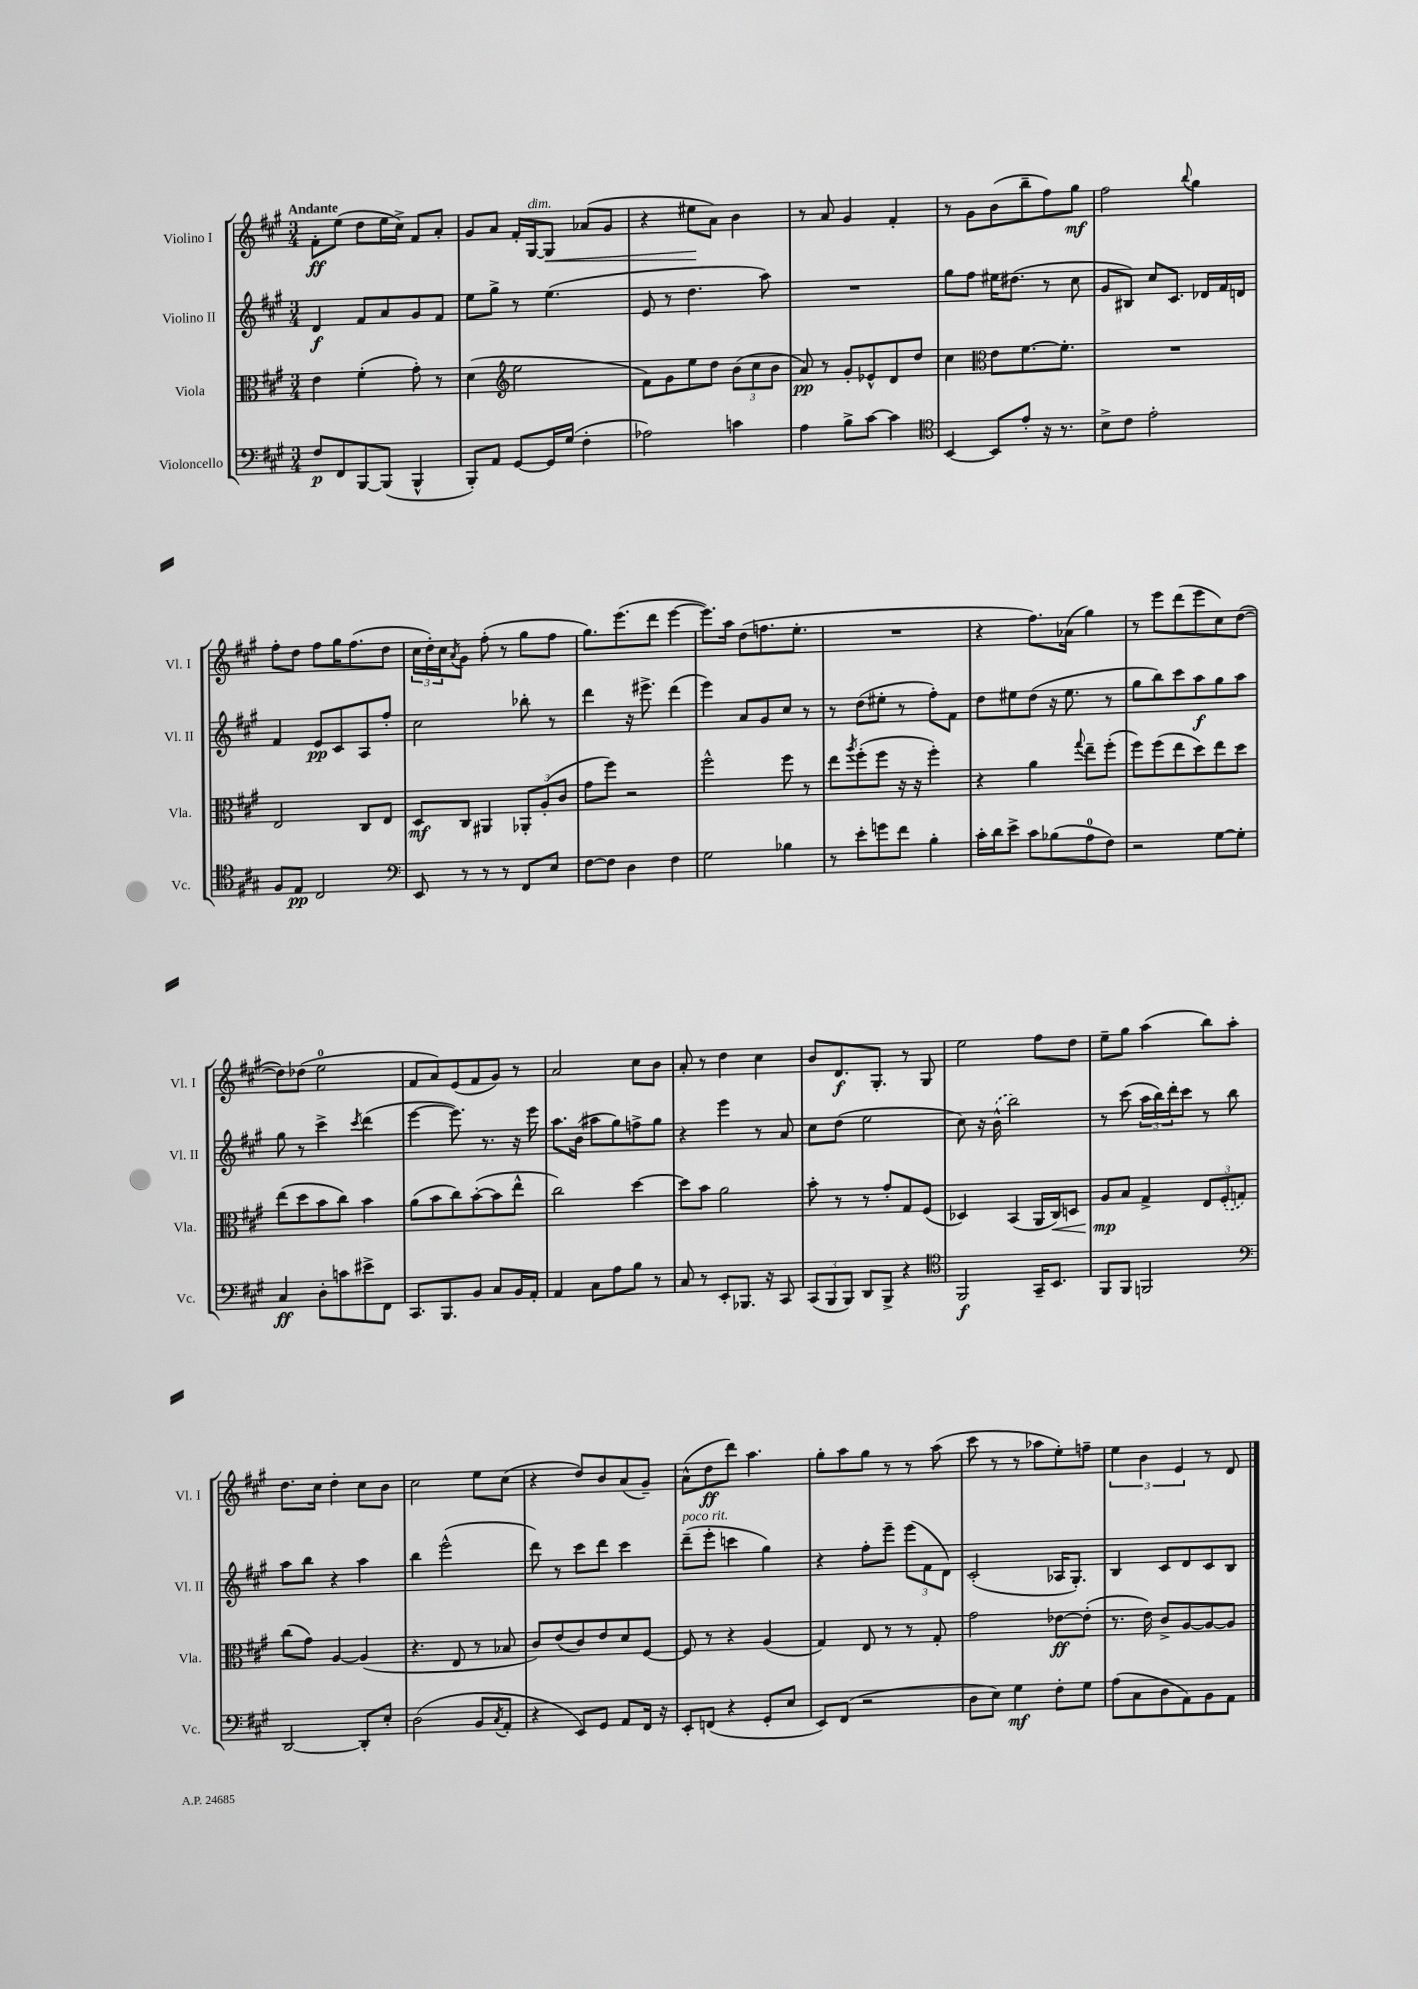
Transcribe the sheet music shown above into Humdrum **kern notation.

**kern	**dynam	**kern	**dynam	**kern	**dynam	**kern	**dynam
*part4	*part4	*part3	*part3	*part2	*part2	*part1	*part1
*staff4	*staff4	*staff3	*staff3	*staff2	*staff2	*staff1	*staff1
*I"Violoncello	*	*I"Viola	*	*I"Violino II	*	*I"Violino I	*
*I'Vc.	*	*I'Vla.	*	*I'Vl. II	*	*I'Vl. I	*
*clefF4	*	*clefC3	*	*clefG2	*	*clefG2	*
*k[f#c#g#]	*	*k[f#c#g#]	*	*k[f#c#g#]	*	*k[f#c#g#]	*
*M3/4	*	*M3/4	*	*M3/4	*	*M3/4	*
=1	=1	=1	=1	=1	=1	=1	=1
!	!	!	!	!	!	!LO:TX:a:B:t=Andante	!
8F#/L	p	4e\	.	4d/	f	8f#'\L	ff
8FF#/	.	.	.	.	.	(8ee\J	.
[8BBB/	.	(4f#'\	.	8f#/L	.	8dd\L	.
(8BBB/J]	.	.	.	8a/	.	16ee\L	.
.	.	.	.	.	.	16cc#^\JJ)	.
4BBB^^/	.	8g#'\)	.	8g#/	.	8f#/L	.
.	.	8r	.	8f#/J	.	8a'/J	.
=2	=2	=2	=2	=2	=2	=2	=2
8BBB'/L)	.	(4d\	.	8ee\L	.	8g#/L	.
8AA/J	.	.	.	8gg#^\J	.	8a/J	.
*	*	*clefG2	*	*	*	*	*
[8GG#/L	.	2ee\	.	8r	.	16f#'/LL	.
!	!	!	!	!	!	!LO:TX:a:i:t=dim.	!
.	.	.	.	.	.	[16G#/J	.
!	!	!	!	!	!	!	!LO:HP:b
16GG#/L]	.	.	.	(4.ee\	.	8G#/J]	<
(16G#/JJ	.	.	.	.	.	.	.
4F#'\	.	.	.	.	.	(8a-X/L	.
.	.	.	.	.	.	8g#/J	.
=3	=3	=3	=3	=3	=3	=3	=3
2A-X\)	.	8f#\L)	.	8e/	.	4r	.
.	.	8g#\	.	8r	.	.	.
.	.	8ee\	.	4.dd\	.	8ee#X\L	.
.	.	8dd\J	.	.	.	8a\J)	[
4cn\	.	(12b\L	.	.	.	4b\	.
.	.	12cc#\	.	.	.	.	.
.	.	.	.	8aa\)	.	.	.
.	.	12b\J	.	.	.	.	.
=4	=4	=4	=4	=4	=4	=4	=4
4A\	.	8a/)	pp	2.r	.	8r	.
.	.	8r	.	.	.	8a/	.
8B^\L	.	8g#'/L	.	.	.	4g#/	.
[8c#\J	.	8e-X^^/	.	.	.	.	.
4c#\]	.	8d/	.	.	.	4f#'/	.
.	.	8dd/J	.	.	.	.	.
=5	=5	=5	=5	=5	=5	=5	=5
*clefC4	*	*	*	*	*	*	*
[4BB/	.	4cc#\	.	8gg#\L	.	8r	.
.	.	.	.	8ff#\J	.	8g#\L	.
*	*	*clefC3	*	*	*	*	*
8BB/L]	.	8e\L	.	16ee#X\KL	.	(8b\	.
.	.	.	.	(8.dd#X\J	.	.	.
8e'/J	.	[8.f#\	.	.	.	8bb~\	.
16r	.	.	.	8r	.	8ff#\)	.
8.r	.	8.f#'\J]	.	.	.	.	.
.	.	.	.	8cc#\	.	8gg#\J	mf
=6	=6	=6	=6	=6	=6	=6	=6
8B^\L	.	2.r	.	8g#/L	.	2ff#\	.
8c#\J	.	.	.	8B#X/J)	.	.	.
2e'\	.	.	.	8cc#/L	.	.	.
.	.	.	.	8.c#/J	.	.	.
.	.	.	.	.	.	8qqbb/	.
.	.	.	.	.	.	4gg#\	.
.	.	.	.	16d-X/LL	.	.	.
.	.	.	.	16f#/	.	.	.
.	.	.	.	16dn/JJ	.	.	.
!!LO:LB:g=z
=7	=7	=7	=7	=7	=7	=7	=7
8F#/L	.	2E/	.	4f#/	.	8ff#'\L	.
8E/J	pp	.	.	.	.	8dd\J	.
2C#/	.	.	.	8e/L	pp	8ff#\L	.
.	.	.	.	8c#/	.	16gg#\K	.
.	.	.	.	.	.	(8.ff#\	.
.	.	8C#/L	.	8A/	.	.	.
.	.	8E/J	.	8ff#'/J	.	8dd\J	.
=8	=8	=8	=8	=8	=8	=8	=8
*clefF4	*	*	*	*	*	*	*
8EE/	.	8D/L	mf	2cc#\	.	24cc#\LL	.
.	.	.	.	.	.	24dd'\)	.
.	.	.	.	.	.	24cc#\J	.
.	.	.	.	.	.	8qa/	.
8r	.	8C#/J	.	.	.	8g#\J	.
8r	.	4AA#X/	.	.	.	(8ff#'\	.
8r	.	.	.	.	.	8r	.
8FF#/L	.	12AA-X'/L	.	8bb-X'\	.	8gg#\L	.
.	.	(12A'/	.	.	.	.	.
8E/J	.	.	.	8r	.	8ff#\J	.
.	.	12c#/J	.	.	.	.	.
=9	=9	=9	=9	=9	=9	=9	=9
[8F#\L	.	8g#\L	.	4ddd\	.	8.gg#\L)	.
8F#\J]	.	8ff#\J)	.	.	.	.	.
.	.	.	.	.	.	(8.eee\	.
4D\	.	2r	.	16r	.	.	.
.	.	.	.	8.eee#X^\	.	.	.
.	.	.	.	.	.	8ddd\J	.
4F#\	.	.	.	(4ddd\	.	[4eee\	.
=10	=10	=10	=10	=10	=10	=10	=10
2G#\	.	2ff#^^\	.	4eee\)	.	8.eee\L])	.
.	.	.	.	.	.	16aa\Jk	.
.	.	.	.	8a/L	.	(8dd\L	.
.	.	.	.	8g#/	.	8.ffn\	.
4B-X\	.	8ff#\	.	8cc#/J	.	.	.
.	.	.	.	.	.	8.ee'\J	.
.	.	8r	.	8r	.	.	.
=11	=11	=11	=11	=11	=11	=11	=11
8r	.	8ee\L	.	8r	.	2.r	.
.	.	8qaa/	.	.	.	.	.
8e'\L	.	(8ff#'\	.	(8dd\L	.	.	.
8gn\	.	8ff#\J	.	8ee#X'\J	.	.	.
8f#\J	.	16r	.	8r	.	.	.
.	.	16r	.	.	.	.	.
4B'\	.	4ff#'\)	.	8ff#'\L)	.	.	.
.	.	.	.	8f#\J	.	.	.
=12	=12	=12	=12	=12	=12	=12	=12
16c#'\LL	.	4r	.	8dd\L	.	4r	.
16d\J	.	.	.	.	.	.	.
8e^\J	.	.	.	8ee#X\	.	.	.
8c#\L	.	4a\	.	(8dd\J	.	8.ff#\L)	.
(8B-X\	.	.	.	16r	.	.	.
.	.	.	.	8.ee#\	.	(16a-X\Jk	.
.	.	8qqgg#/	.	.	.	.	.
8A\	.	8ee~\L	.	.	.	4gg#\)	.
8F#\J)	.	(8ff#'\J	.	8r	.	.	.
=13	=13	=13	=13	=13	=13	=13	=13
2r	.	8ff#\L)	.	8gg#\L	.	8r	.
.	.	(8ff#\	.	8bb\)	.	8eee\L	.
.	.	8ee\	.	8ccc#\	.	(8ddd\	.
.	.	8dd\)	.	8aa\	f	8eee\	.
[8G#\L	.	8ee\	.	8gg#\	.	8cc#\)	.
8G#'\J]	.	8dd\J	.	8aa\J	.	([8dd\J	.
!!LO:LB:g=z
=14	=14	=14	=14	=14	=14	=14	=14
4C#/	ff	(8ee\L	.	8gg#\	.	8dd\L])	.
.	.	8dd\	.	8r	.	(8dd-X\J	.
8D'\L	.	8b\	.	4ccc#^\	.	2ee\	.
8cn\	.	8cc#\J)	.	.	.	.	.
.	.	.	.	8qccc#/	.	.	.
8e#X^\	.	4b\	.	(4ddd\	.	.	.
8FF#\J	.	.	.	.	.	.	.
=15	=15	=15	=15	=15	=15	=15	=15
8.CC#/L	.	(8a\L	.	[4eee\	.	8f#/L	.
.	.	8b\	.	.	.	8a/)	.
8.BBB/	.	.	.	.	.	.	.
.	.	8cc#\)	.	8.eee\])	.	(8e/	.
8BB/J	.	([8b'\	.	.	.	8f#/	.
.	.	.	.	8.r	.	.	.
8C#/L	.	8b\]	.	.	.	8g#/J)	.
16BB/L	.	8ee^^\J	.	16r	.	8r	.
16AA'/JJ	.	.	.	16eee\	.	.	.
=16	=16	=16	=16	=16	=16	=16	=16
4AA/	.	2cc#\)	.	8.aa\L	.	2a/	.
.	.	.	.	(16b\Jk	.	.	.
8C#\L	.	.	.	8aa#X\L	.	.	.
8A\	.	.	.	8gg#\)	.	.	.
8B\J	.	[4dd\	.	8ffn^\	.	8cc#\L	.
8r	.	.	.	8gg#\J	.	8b\J	.
=17	=17	=17	=17	=17	=17	=17	=17
8C#/	.	8dd\L]	.	4r	.	8a'/	.
8r	.	8b\J	.	.	.	8r	.
8EE'/L	.	2a\	.	4eee\	.	4dd\	.
8.BBB-X/J	.	.	.	.	.	.	.
.	.	.	.	8r	.	4cc#\	.
16r	.	.	.	.	.	.	.
8CC#/	.	.	.	8a/	.	.	.
=18	=18	=18	=18	=18	=18	=18	=18
(12CC#/L	.	8b'\	.	8cc#\L	.	8b/L	.
12BBB/	.	.	.	.	.	.	.
.	.	8r	.	(8dd\J	.	8.d/	f
12BBB/J)	.	.	.	.	.	.	.
8DD/L	.	8r	.	2ee\	.	.	.
.	.	.	.	.	.	8.G#'/J	.
8BBB^/J	.	8g#'/L	.	.	.	.	.
4r	.	8G#/	.	.	.	8r	.
.	.	(8F#/J	.	.	.	8G#/	.
=19	=19	=19	=19	=19	=19	=19	=19
*clefC4	*	*	*	*	*	*	*
2FF#/	f	4D-X/)	.	8cc#\)	.	2ee\	.
.	.	.	.	16r	.	.	.
.	.	.	.	(16b^^\	.	.	.
.	.	(4BB/	.	2bb\)	.	.	.
16GG#~/KL	.	16AA/LL	.	.	.	8ff#\L	.
!	!	!	!LO:HP:b	!	!	!	!
8.BB/J	.	16C#/J)	<	.	.	.	.
.	.	8Dn/J	.	.	.	8dd\J	.
=20	=20	=20	=20	=20	=20	=20	=20
8FF#/L	.	8A/L	mp	8r	.	8ee~\L	.
8FF#/J	.	8B/J	[	(8ccc#\	.	8gg#\J	.
2FFn/	.	4G#^/	.	24aa\LL	.	(4aa\	.
.	.	.	.	24bb\)	.	.	.
.	.	.	.	24ddd'\J	.	.	.
.	.	.	.	8ccc#\J	.	.	.
.	.	12E/L	.	8r	.	8bb\L)	.
.	.	(12F#'/	.	.	.	.	.
.	.	.	.	8bb\	.	8aa'\J	.
.	.	12Gn/J)	.	.	.	.	.
!!LO:LB:g=z
=21	=21	=21	=21	=21	=21	=21	=21
*clefF4	*	*	*	*	*	*	*
[2DD/	.	(8cc#\L	.	8aa\L	.	8.dd\L	.
.	.	8g#\J)	.	8bb\J	.	.	.
.	.	.	.	.	.	16cc#\Jk	.
.	.	[4A/	.	4r	.	4dd'\	.
8DD'/L]	.	(4A/]	.	4aa\	.	8cc#\L	.
8E'/J	.	.	.	.	.	8b\J	.
=22	=22	=22	=22	=22	=22	=22	=22
(2D\	.	4.r	.	4bb\	.	2cc#\	.
.	.	.	.	(2eee^^\	.	.	.
.	.	8E/	.	.	.	.	.
8BB/L	.	8r	.	.	.	8ee\L	.
8qC#/	.	.	.	.	.	.	.
8AA'/J	.	8B-X/	.	.	.	(8cc#\J	.
=23	=23	=23	=23	=23	=23	=23	=23
4r	.	8c#/L)	.	8ddd\)	.	4r	.
.	.	(8e/	.	8r	.	.	.
8EE/L)	.	8c#/)	.	8ccc#\L	.	8dd/L)	.
8GG#/J	.	8e/	.	8ddd\J	.	8b/	.
8AA/L	.	8d/	.	4ccc#\	.	(8a/	.
16FF#/Jk	.	[8F#/J	.	.	.	8g#~/J)	.
16r	.	.	.	.	.	.	.
=24	=24	=24	=24	=24	=24	=24	=24
!	!	!	!	!LO:TX:a:i:t=poco rit.	!	!	!
8EE'/L	.	8F#/]	.	(8ddd~\L	.	(8a^^\L	.
(8FFn/J	.	8r	.	8eee'\J	.	8dd\	ff
4r	.	4r	.	4cccn\	.	8ddd\J)	.
.	.	.	.	.	.	4.aa\	.
8GG#'/L	.	(4A/	.	4gg#\)	.	.	.
8E/J	.	.	.	.	.	.	.
=25	=25	=25	=25	=25	=25	=25	=25
8EE/L)	.	4G#/)	.	4r	.	8gg#'\L	.
(8FF#/J	.	.	.	.	.	8aa\	.
2r	.	8E/	.	8ff#'\L	.	8gg#\J	.
.	.	8r	.	8eee~\J	.	8r	.
.	.	8r	.	(12eee\L	.	8r	.
.	.	.	.	12f#\	.	.	.
.	.	8G#'/	.	.	.	(8aa\	.
.	.	.	.	12d\J)	.	.	.
=26	=26	=26	=26	=26	=26	=26	=26
8D\L	.	2g#\	.	(2c#'/	.	8ccc#\	.
8E\J)	.	.	.	.	.	8r	.
4G#\	mf	.	.	.	.	8r	.
.	.	.	.	.	.	8aa-X\L	.
8F#'\L	.	[8e-X\L	ff	16A-X/KL	.	8ee'\)	.
.	.	.	.	8.G#'/J)	.	.	.
8G#\J	.	(8e-'\J]	.	.	.	8ffn~\J	.
=27	=27	=27	=27	=27	=27	=27	=27
(8A\L	.	8.r	.	4B/	.	6ee\	.
8C#\	.	.	.	.	.	.	.
.	.	.	.	.	.	6b\	.
.	.	16e\)	.	.	.	.	.
8D\	.	8c#^/L	.	8c#/L	.	.	.
.	.	.	.	.	.	6e/	.
8AA\)	.	[8A/	.	8d/	.	.	.
8BB\	.	8A/_	.	8c#/	.	8r	.
8AA\J	.	8A/J]	.	8B/J	.	8d/	.
==	==	==	==	==	==	==	==
*-	*-	*-	*-	*-	*-	*-	*-
